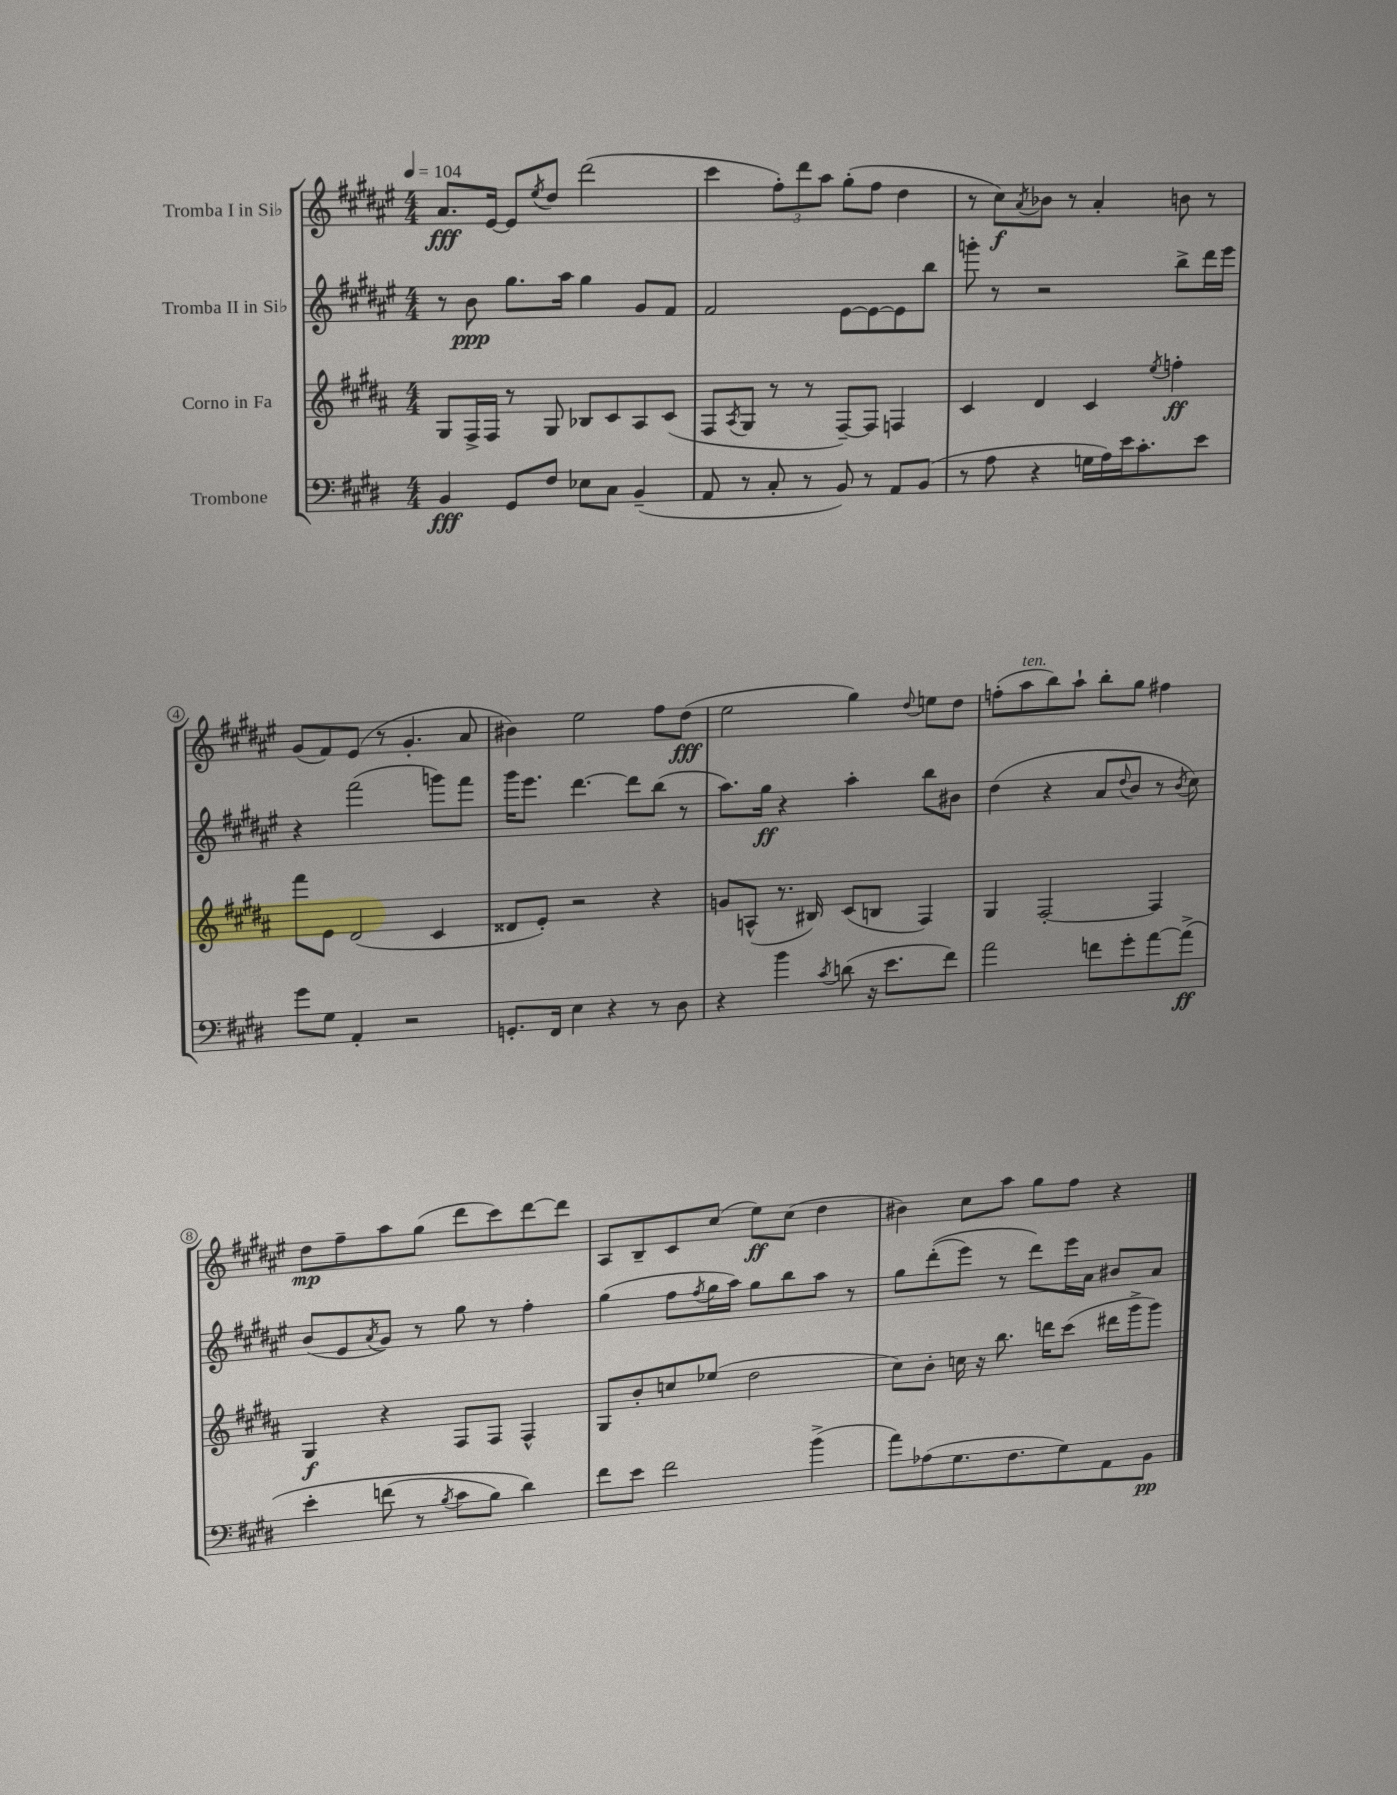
<<
\new StaffGroup <<
\new Staff = "s0" \with { instrumentName = "Tromba I in Sib" } {
    \clef treble \key fis \major \numericTimeSignature \time 4/4 \tempo 4 = 104
    ais'8.\fff eis'16~ eis'8 \acciaccatura { eis''8 } dis''8 dis'''2( |
    cis'''4 \tuplet 3/2 { fis''8-.) dis'''8 ais''8 } gis''8-.( fis''8 dis''4 |
    r8 cis''8\f) \acciaccatura { ais'8 } bes'8 r8 ais'4-. b'8 r8 |
    gis'8( fis'8) eis'8( r8 gis'4.-. ais'8 |
    bis'4) eis''2 fis''8 dis''8\fff( |
    eis''2 gis''4) \appoggiatura { dis''8 } e''8 dis''8 |
    f''8-.( ais''8^\markup { \italic "ten." } b''8) ais''8-! b''8-. gis''8 fis''4 |
    dis''8\mp fis''8-- ais''8 gis''8( dis'''8 cis'''8) dis'''8~ dis'''8 |
    ais8 b8-- cis'8 cis''8( eis''8\ff) cis''8( dis''4 |
    bis'4) cis''8 ais''8 gis''8 fis''8 r4 \bar "|." |
}
\new Staff = "s1" \with { instrumentName = "Tromba II in Sib" } {
    \clef treble \key fis \major \numericTimeSignature \time 4/4
    r8 b'8\ppp gis''8. ais''16 gis''4 gis'8 fis'8 |
    fis'2 eis'8~ eis'8~ eis'8 b''8 |
    g'''8-. r8 r2 b''8-> dis'''16 eis'''16 |
    r4 fis'''2( g'''8) fis'''8 |
    gis'''16 eis'''8. dis'''4.~ dis'''8 b''8( r8 |
    ais''8.) gis''16\ff r4 ais''4-. b''8 bis'8 |
    dis''4( r4 ais'8 \appoggiatura { dis''8 } b'8 r8 \acciaccatura { b'8 } cis''8) |
    b'8( eis'8 \acciaccatura { ais'8 } gis'8) r8 gis''8 r8 fis''4-. |
    gis''4( fis''8 \acciaccatura { fis''8 } gis''16 ais''16) gis''8 b''8 ais''8 r8 |
    gis''8 dis'''8-.(\( eis'''8) r8 dis'''8\) eis'''16 ais'16 bis'8 ais'8 \bar "|." |
}
\new Staff = "s2" \with { instrumentName = "Corno in Fa" } {
    \clef treble \key b \major \numericTimeSignature \time 4/4
    gis8 fis16-> fis16 r8 gis8 bes8 cis'8 ais8 cis'8( |
    fis8 \acciaccatura { ais8 } gis8 r8 r8 fis8~--) fis8 f4 |
    cis'4 dis'4 cis'4 \acciaccatura { e''8 } f''4-.\ff |
    fis'''8 e'8 dis'2( cis'4 |
    disis'8 e'8-.) r2 r4 |
    g'8 a8-^( r8. bis16) cis'8( b8 fis4) |
    gis4 fis2~-. fis4 |
    gis4\f r4 fis8 fis8 fis4-^ |
    gis8 b'8-. c''8 ees''8( dis''2 |
    cis''8) b'8-. c''16 r16 b''8. d'''16 cis'''8( dis'''16 gis'''16-> gis'''8) \bar "|." |
}
\new Staff = "s3" \with { instrumentName = "Trombone" } {
    \clef bass \key e \major \numericTimeSignature \time 4/4
    b,4\fff gis,8 fis8 ees8 cis8 b,4--( |
    a,8 r8 cis8-. r8 b,8) r8 a,8 b,8( |
    r8 a8 r4 g16 a16) e'16 cis'8.-. e'8 |
    gis'8 gis8 a,4-. r2 |
    g,8.-. fis,16 e4 r4 r8 dis8 |
    r4 b'4 \acciaccatura { cis'8 } d'8( r16 e'8. fis'8) |
    a'2 f'8 gis'8-. a'8~ a'8->\ff\( |
    e'4-. f'8( r8 \acciaccatura { b8 } cis'8 b8) dis'4\) |
    fis'8 e'8 fis'2 b'4->( |
    a'8) aes8( gis8. fis8. gis8) a,8 b,8\pp \bar "|." |
}
>>
>>
\layout { \context { \Score \override BarNumber.stencil = #(make-stencil-circler 0.1 0.3 ly:text-interface::print) } }
